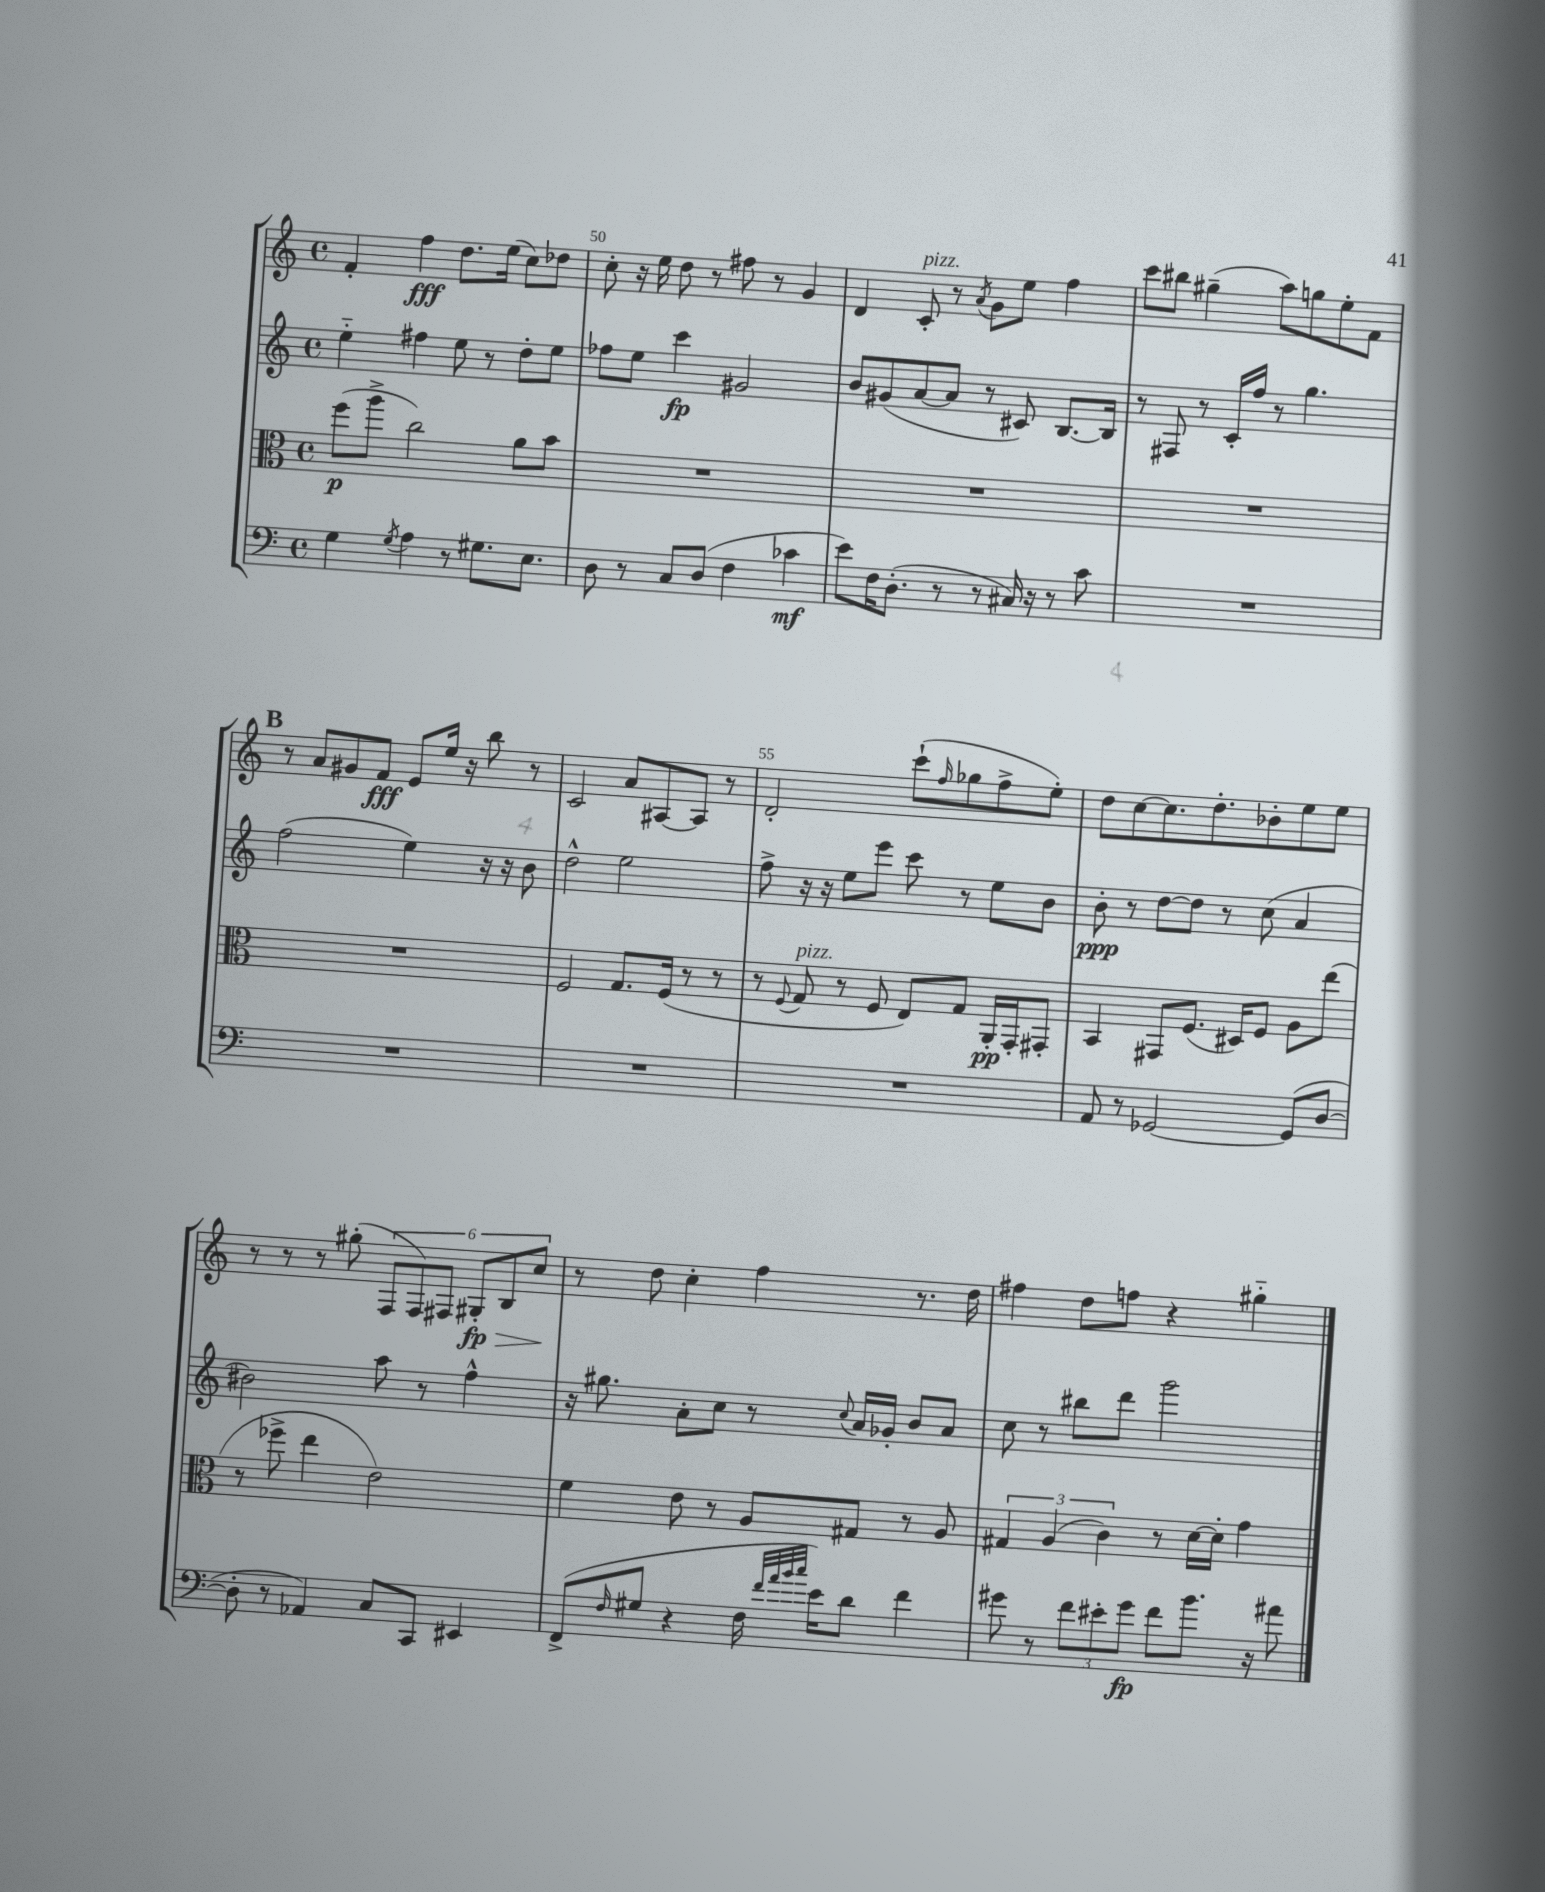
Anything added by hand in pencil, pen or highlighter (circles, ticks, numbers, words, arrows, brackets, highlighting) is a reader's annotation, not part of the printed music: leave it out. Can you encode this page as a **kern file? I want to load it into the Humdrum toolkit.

**kern	**kern	**kern	**kern
*staff4	*staff3	*staff2	*staff1
*clefF4	*clefC3	*clefG2	*clefG2
*k[]	*k[]	*k[]	*k[]
*M4/4	*M4/4	*M4/4	*M4/4
*met(c)	*met(c)	*met(c)	*met(c)
4G	(8ff	4ee'~	4f'
.	8aa^	.	.
8qG	.	.	.
4A	2cc)	4ff#	4ff
8r	.	8ee	8.dd
8.G#	.	8r	.
.	.	.	(16ee
.	8a	8dd'	8cc)
8.E	.	.	.
.	8b	8ee	8dd-
=	=	=	=
8D	1r	8ff-	8cc'
8r	.	8ee	16r
.	.	.	16ee
8C	.	4ccc	8dd
(8D	.	.	8r
4F	.	2g#	8ff#
.	.	.	8r
4c-	.	.	4g
=	=	=	=
8e)	1r	8b	4d
16F	.	(8g#	.
(8.D'	.	.	.
.	.	[8a	8c'
8r	.	8a]	8r
.	.	.	8qa
8r	.	8r	8g
16C#)	.	8c#)	8ee
16r	.	.	.
8r	.	[8.B	4ff
8c	.	.	.
.	.	16B]	.
=	=	=	=
1r	1r	8r	8ccc
.	.	8F#	8bb#
.	.	8r	(4gg#~
.	.	16c'	.
.	.	16ff	.
.	.	8r	8aa)
.	.	4.gg	8gg
.	.	.	8ee'
.	.	.	8f
=	=	=	=
1r	1r	(2ff	8r
.	.	.	8a
.	.	.	8g#
.	.	.	8f
.	.	4ee)	8e
.	.	.	16ee
.	.	.	16r
.	.	16r	8bb
.	.	16r	.
.	.	8b	8r
=	=	=	=
1r	2F	2dd^^	2c
.	8.G	2ee	8a
.	.	.	[8A#
.	(16F	.	.
.	8r	.	8A#]
.	8r	.	8r
=	=	=	=
1r	8r	8ff^	2d'
.	8qqF	.	.
.	8G	16r	.
.	.	16r	.
.	8r	8ee	.
.	8F	8eee	.
.	8E)	8ccc	(8ccc`
.	.	.	16qqff
.	8G	8r	8gg-
.	16AA'	8ee	8ff^
.	16GG'	.	.
.	8GG#'	8b	8ee')
=	=	=	=
8AA	4BB	8b'	8dd
8r	.	8r	[8cc
[2GG-	8GG#	[8dd	8.cc]
.	(8.F	8dd]	.
.	.	.	8.dd'
.	.	8r	.
.	16D#)	.	.
.	8F	(8cc	8b-'
(8GG-]	8A	4a	8ee
[8D	(8ee	.	8ee
=	=	=	=
8D']	8r	2b#)	8r
8r	8ff-^	.	8r
4AA-)	4ee	.	8r
.	.	.	(8gg#'
8C	2e)	8aa	12F
.	.	.	12F)
8CC	.	8r	.
.	.	.	12F#
4EE#	.	4ff^^	12G#'
.	.	.	12B
.	.	.	12cc
=	=	=	=
(8FF^	4f	16r	8r
.	.	8.gg#	.
16qqF	.	.	.
8G#	.	.	8dd
4r	8e	8a'	4cc'
.	8r	8cc	.
16F	8A	8r	4ff
32qqf	.	.	.
32qqa	.	.	.
32qqb	.	.	.
32qqcc	.	.	.
16e)	.	.	.
.	.	8qqcc	.
8d	8G#	16a	.
.	.	16g-'	.
4f	8r	8b	8.r
.	8A	8a	.
.	.	.	16dd
=	=	=	=
8g#	6G#	8cc	4ff#
8r	.	8r	.
.	(6A	.	.
12f	.	8bb#	8dd
12e#'	6c)	.	.
.	.	8ddd	8ff
12g#	.	.	.
8f	8r	2ggg	4r
8.b	[16d	.	.
.	16d']	.	.
.	4g	.	4gg#'~
16r	.	.	.
8a#	.	.	.
==	==	==	==
*-	*-	*-	*-
